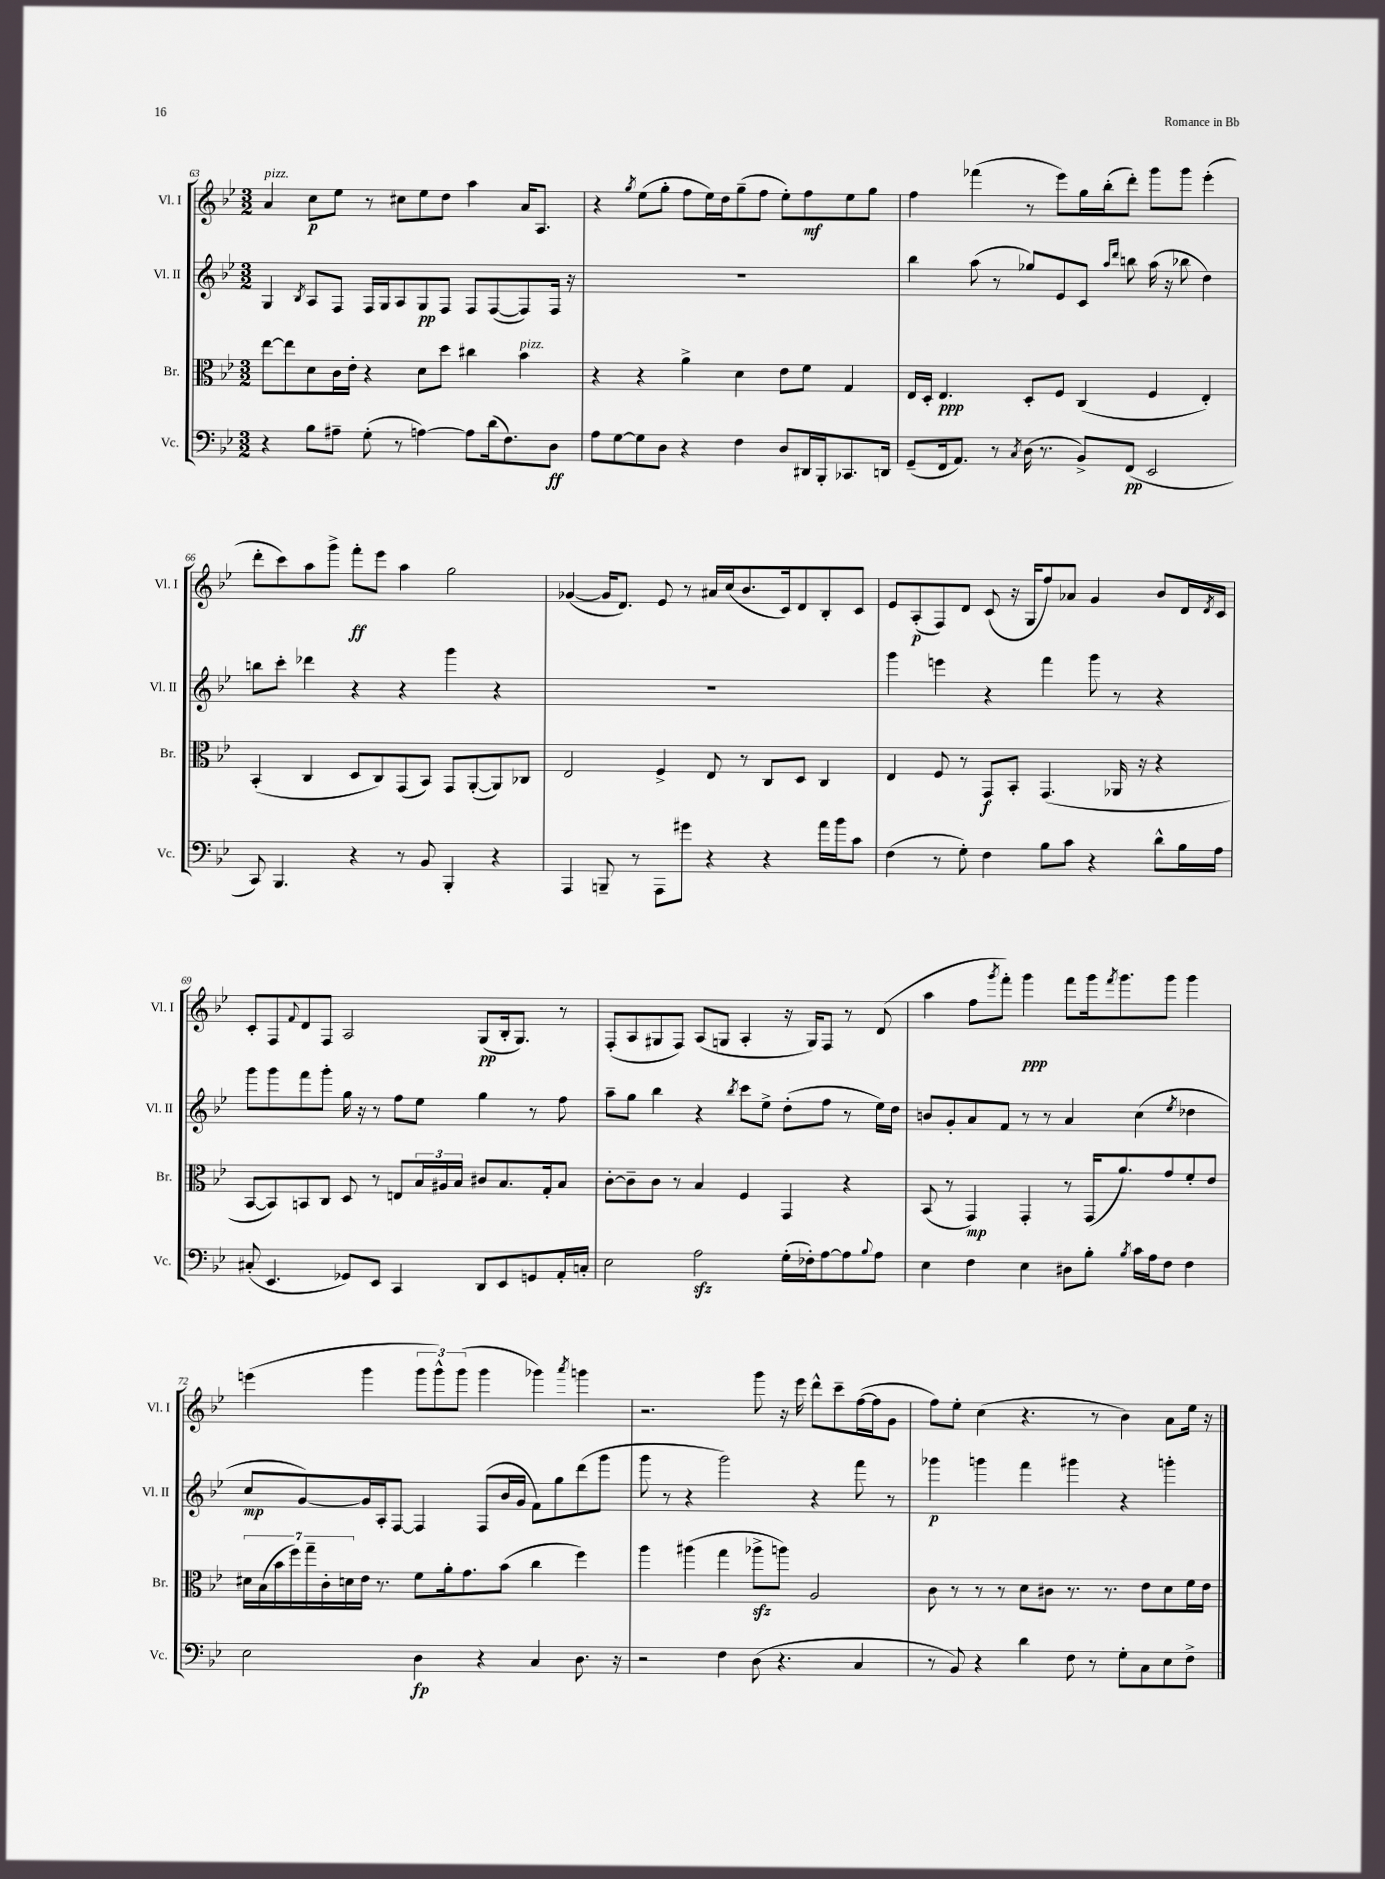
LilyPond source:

<<
\new StaffGroup <<
\new Staff = "s0" \with { instrumentName = "Vl. I" shortInstrumentName = "Vl. I" } {
    \clef treble \key bes \major \numericTimeSignature \time 3/2
    a'4^\markup { \italic "pizz." } c''8\p ees''8 r8 cis''8 ees''8 d''8 a''4 a'16 a8. |
    r4 \acciaccatura { g''8 } ees''8( g''8-. f''8 ees''16) d''16 g''8--( f''8 ees''8-.) f''8\mf ees''8 g''8 |
    f''4 fes'''4( r8 ees'''8) g''16 bes''16-.( d'''8-.) g'''8 g'''8 ees'''4-.( |
    d'''8-. c'''8) a''8 g'''8-> f'''8-.\ff ees'''8 a''4 g''2 |
    ges'4~( ges'16 d'8.) ees'8 r8 ais'16 c''16( bes'8. c'16) d'8 bes8-. c'8 |
    ees'8 a8-.\p( f8) d'8 c'8( r16 g16 f''8) aes'8 g'4 bes'8 d'16 \acciaccatura { d'8 } c'16 |
    c'8-. f8 \appoggiatura { f'8 } d'8 f8 a2 g8\pp( bes16-. g8.) r8 |
    f8-.( a8 gis8 f8) a8( g8 a4-. r16 g16) f8 r8 d'8( |
    a''4 f''8 \acciaccatura { g'''8 } f'''8-.) g'''4\ppp f'''8 g'''16 \acciaccatura { f'''8 } g'''8. g'''8 g'''4 |
    e'''4( g'''4 \tuplet 3/2 { g'''8 g'''8-^) g'''8( } g'''4 ges'''4) \acciaccatura { a'''8 } g'''4 |
    r2. g'''8 r16 ees'''16 d'''8-^ c'''8-- f''16~( f''16 g'8 |
    f''8) ees''8-. c''4( r4. r8 bes'4) a'8 ees''16 r16 \bar "|." |
}
\new Staff = "s1" \with { instrumentName = "Vl. II" shortInstrumentName = "Vl. II" } {
    \clef treble \key bes \major \numericTimeSignature \time 3/2
    g4 \acciaccatura { bes8 } a8 f8 f16 g16 a8 g8\pp f8 f8 f8~( f8) f16 r16 |
    R1. |
    bes''4 a''8( r8 ges''8) ees'8 c'8 \grace { a''16 d'''16 } b''8 a''16( r16 bes''8 d''4) |
    b''8 c'''8-. des'''4 r4 r4 g'''4 r4 |
    R1. |
    g'''4 e'''4 r4 f'''4 g'''8 r8 r4 |
    g'''8 g'''8 f'''8 g'''8-. g''16 r16 r8 f''8 ees''8 g''4 r8 f''8 |
    a''8-- g''8 bes''4 r4 \acciaccatura { bes''8 } c'''8 ees''8-> d''8-.( f''8 r8 ees''16) d''16 |
    b'8 g'8-. a'8 f'8 r8 r8 a'4 c''4( \acciaccatura { ees''8 } des''4 |
    c''8\mp g'8~) g'16 a16-. f8~ f4 f8( bes'16 g'16 f'8) g''8 d'''8( g'''8 |
    g'''8 r8 r4 g'''2) r4 f'''8 r8 |
    ges'''4\p g'''4 f'''4 gis'''4 r4 g'''4-. \bar "|." |
}
\new Staff = "s2" \with { instrumentName = "Br." shortInstrumentName = "Br." } {
    \clef alto \key bes \major \numericTimeSignature \time 3/2
    ees''8~ ees''8 d'8 c'16 ees'16-. r4 d'8 d''8 cis''4 bes'4^\markup { \italic "pizz." } |
    r4 r4 a'4-> d'4 ees'8 f'8 g4 |
    ees16 d16-. ees4.\ppp d8-. f8 c4( f4 ees4-.) |
    bes,4-.( c4 d8 c8) g,8( bes,8) g,8 a,8~-.( a,8) ces8 |
    ees2 f4-> ees8 r8 c8 d8 c4 |
    ees4 f8 r8 g,8\f bes,8-. g,4.( aes,16 r16 r4 |
    bes,8~ bes,8) b,8 c8 d8 r8 e8 \tuplet 3/2 { bes16 ais16 bes16 } cis'8 bes8. g16-. bes8 |
    c'8~-. c'8-- c'8 r8 bes4 f4 g,4 r4 |
    bes,8( r8 g,4\mp) g,4-. r8 g,16( a'8.) g'8 f'8-. ees'8 |
    \tuplet 7/4 { dis'16 bes16( bes'16 f''16) g''16-- c'16-. d'16 } ees'16 r8. f'8 a'16-. g'8. bes'8( c''4 f''4) |
    a''4 ais''4( g''4 aes''8->\sfz a''8) a2 |
    c'8 r8 r8 r8 d'8 cis'8 r8. r8. ees'8 d'8 f'16 ees'16 \bar "|." |
}
\new Staff = "s3" \with { instrumentName = "Vc." shortInstrumentName = "Vc." } {
    \clef bass \key bes \major \numericTimeSignature \time 3/2
    r4 bes8 ais8-- g8-.( r8 a4~) a8 d'16( f8.) d8\ff |
    a8 g8~ g8 d8 r4 f4 d8 dis,16 bes,,16-. ces,8. d,16 |
    g,8--( f,16 a,8.) r8 \acciaccatura { c8 } d16( r8. bes,8->) f,8\pp( ees,2 |
    c,8) bes,,4. r4 r8 bes,8 bes,,4-. r4 |
    a,,4 b,,8-- r8 a,,8 gis'8 r4 r4 a'16 bes'16 c'8 |
    f4( r8 g8-.) f4 bes8 c'8 r4 d'8-^ bes16 a16 |
    cis8-.( ees,4. ges,8) ees,8 c,4 d,8 ees,8 g,8 a,16-. c16-. |
    ees2 a2\sfz g16-.( fes16-.) a8~ a8 \appoggiatura { bes8 } a8 |
    ees4 f4 ees4 dis8 bes8-. \acciaccatura { bes8 } c'16 a16 f8 f4 |
    ees2 d4\fp r4 c4 d8. r16 |
    r2 f4 d8( r4. c4 |
    r8 bes,8) r4 d'4 f8 r8 g8-. c8 ees8 f8-> \bar "|." |
}
>>
>>
\layout { \context { \Score currentBarNumber = #63 } }
